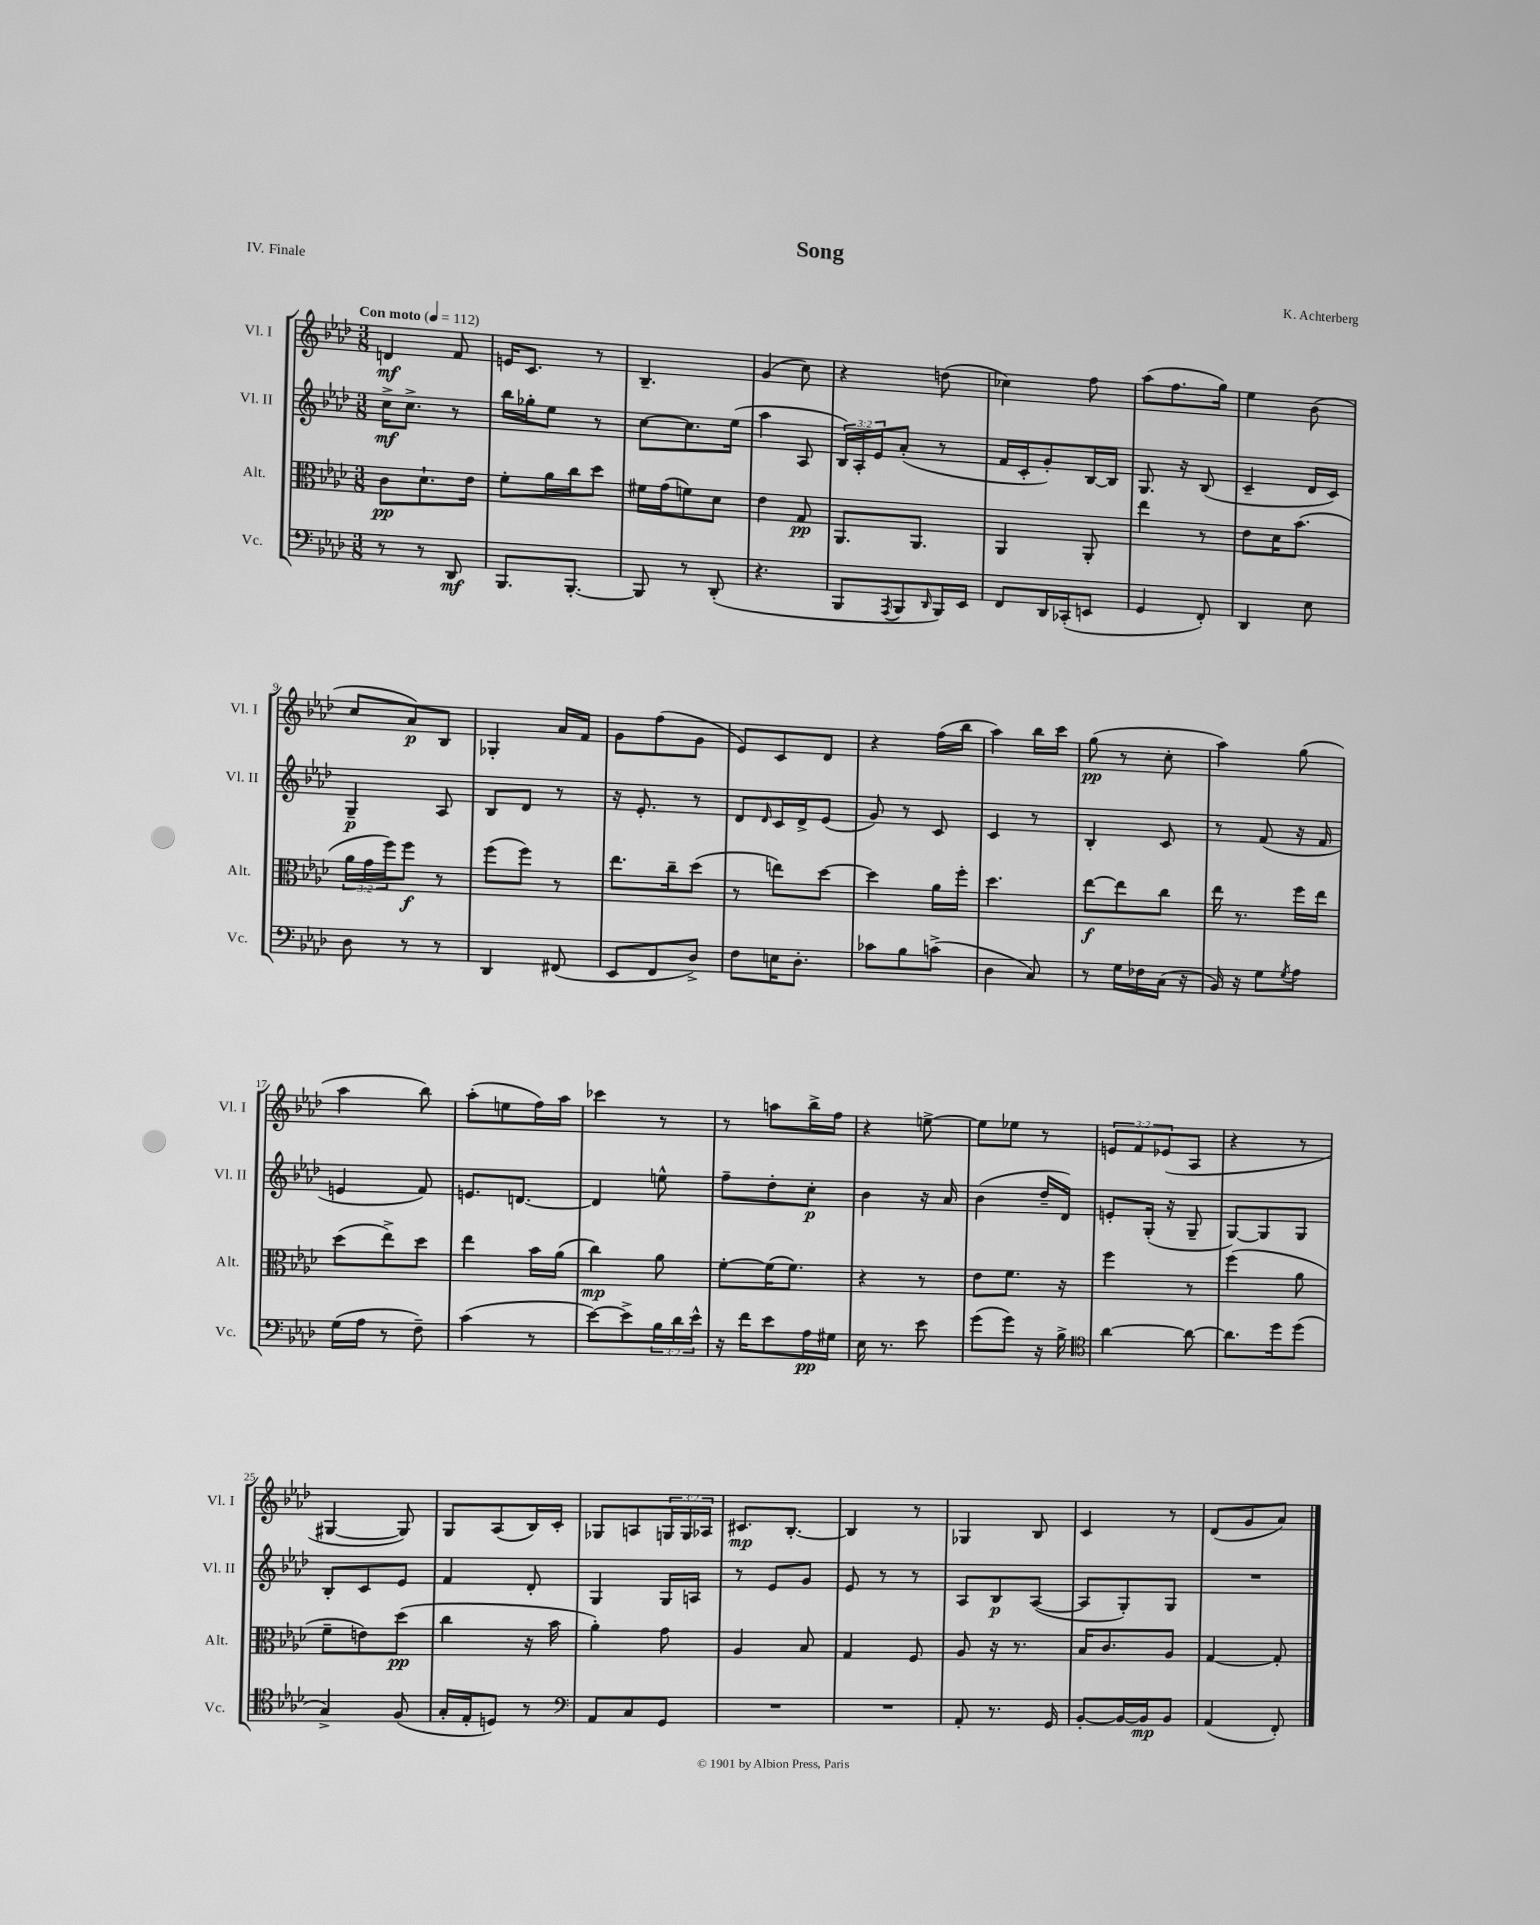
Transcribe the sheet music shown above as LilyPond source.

\header { title = "Song" composer = "K. Achterberg" piece = "IV. Finale" }
<<
\new StaffGroup <<
\new Staff = "s0" \with { instrumentName = "Vl. I" shortInstrumentName = "Vl. I" } {
    \clef treble \key aes \major \numericTimeSignature \time 3/8 \override Staff.TupletNumber.text = #tuplet-number::calc-fraction-text \tempo "Con moto" 4 = 112
    d'4\mf f'8 |
    e'16 c'8. r8 |
    bes4.-- |
    g'4( c''8) |
    r4 d''8( |
    ces''4) f''8 |
    aes''8( f''8. g''16) |
    ees''4 bes'8( |
    c''8 aes'8\p) bes8 |
    ges4-. aes'16 f'16 |
    g'8 f''8( g'8 |
    ees'8) c'8 des'8 |
    r4 f''16( bes''16 |
    aes''4) bes''16 c'''16 |
    g''8\pp( r8 c''8-. |
    aes''4) g''8( |
    aes''4 bes''8) |
    aes''8-.( e''8 f''16) aes''16 |
    ces'''4 r8 |
    r8 a''8 bes''16-> f''16 |
    r4 e''8~-> |
    e''8 ees''8 r8 |
    \tuplet 3/2 { e'8 f'8 ees'8( } aes8 |
    r4 r8 |
    gis4~ gis8) |
    g8 aes8( bes16) c'16-. |
    ges8 a8 \tuplet 3/2 { g16 g16 aes16 } |
    cis'8.\mp bes8.~-. |
    bes4 r8 |
    ges4 bes8 |
    c'4 r8 |
    des'8( g'8 aes'8) \bar "|." |
}
\new Staff = "s1" \with { instrumentName = "Vl. II" shortInstrumentName = "Vl. II" } {
    \clef treble \key aes \major \numericTimeSignature \time 3/8 \override Staff.TupletNumber.text = #tuplet-number::calc-fraction-text
    c''16->\mf c''8.-> r8 |
    bes''16 ges''16-. ees''8 r8 |
    c''8~ c''8. ees''16( |
    aes''4 aes8 |
    \tuplet 3/2 { bes16) aes16-. ees'16 } aes'8-.( r8 |
    f'16 c'16-. g'8-.) bes16~ bes16 |
    g8. r16 bes8( |
    c'4-- des'16 c'16) |
    g4--\p aes8 |
    bes8 des'8 r8 |
    r16 ees'8.-. r8 |
    des'8 \grace { des'16 } c'16 des'16-> ees'8( |
    g'8) r8 c'8 |
    c'4 r8 |
    bes4-. c'8 |
    r8 f'8( r16 f'16 |
    e'4 f'8) |
    e'8. d'8.~ |
    d'4 e''8-^ |
    f''8-- des''8-. c''8-.\p |
    bes'4 r16 aes'16 |
    bes'4( des''16-- des'16) |
    e'8-. g16-.( r16 g8-- |
    g8~) g8 g8 |
    bes8-. c'8 ees'8 |
    f'4 des'8-. |
    g4 g16 a16 |
    r8 ees'8 g'8 |
    ees'8 r8 r8 |
    aes8 bes8\p aes8~( |
    aes8 g8-.) g8 |
    R4. \bar "|." |
}
\new Staff = "s2" \with { instrumentName = "Alt." shortInstrumentName = "Alt." } {
    \clef alto \key aes \major \numericTimeSignature \time 3/8 \override Staff.TupletNumber.text = #tuplet-number::calc-fraction-text
    c'8\pp des'8.-! ees'16 |
    f'8-. aes'16 c''16 des''8 |
    fis'16 g'16( f'8) des'8 |
    ees'4 g8\pp |
    aes,8. aes,8. |
    aes,4 aes,8-. |
    ees''4 r8 |
    ees'8 des'16 bes'8.( |
    \tuplet 3/2 { aes'16 g'16 f''16) } f''8\f r8 |
    f''8( f''8) r8 |
    ees''8. c''16-- des''8( |
    r8 e''8) des''8~ |
    des''4 aes'16 f''16-. |
    des''4. |
    ees''8~\f ees''8 c''8 |
    ees''16 r8. f''16 ees''16 |
    des''8( ees''8->) des''8 |
    ees''4 bes'16 aes'16( |
    c''4\mp) aes'8 |
    f'8~-. f'16( f'8.) |
    r4 r8 |
    ees'8 f'8. r16 |
    f''4 r8 |
    f''4( aes'8 |
    f'8-- e'8) des''8\pp( |
    c''4 r16 bes'16 |
    aes'4-.) g'8 |
    aes4 bes8 |
    g4 f8 |
    aes8 r16 r8. |
    bes16 c'8. aes8 |
    g4~ g8-. \bar "|." |
}
\new Staff = "s3" \with { instrumentName = "Vc." shortInstrumentName = "Vc." } {
    \clef bass \key aes \major \numericTimeSignature \time 3/8 \override Staff.TupletNumber.text = #tuplet-number::calc-fraction-text
    r8 r8 des,8\mf |
    bes,,8. bes,,8.~-. |
    bes,,8 r8 des,8-.( |
    r4. |
    bes,,8 \acciaccatura { aes,,8 } bes,,8 \grace { des,16 } bes,,16) ees,16 |
    f,8 des,16 ces,16-.( e,8 |
    g,4 f,8-.) |
    des,4 ees8 |
    des8 r8 r8 |
    des,4 fis,8( |
    ees,8 f,8 des8->) |
    f8 e16 des8.-. |
    ces'8 bes8 c'8->( |
    des4 c8) |
    r8 g16 fes16 c16( r16 |
    bes,16) r16 g8 \acciaccatura { g8 } aes8 |
    g16( aes16 r8 f8--) |
    c'4( r8 |
    ees'8~) ees'8-> \tuplet 3/2 { bes16 des'16 ees'16-^ } |
    r16 f'16 ees'8 aes16\pp gis16 |
    ees16 r8. ees'8 |
    g'8( g'8) r16 bes16-> |
    \clef tenor aes'4~ aes'8~ |
    aes'8. des''16 des''8( |
    g4->) f8( |
    g16-. ees16-. d8) r8 |
    \clef bass aes,8 c8 g,8 |
    R4. |
    R4. |
    aes,8-. r8. g,16 |
    bes,8~-. bes,16~ bes,16\mp bes,8 |
    aes,4( f,8-.) \bar "|." |
}
>>
>>
